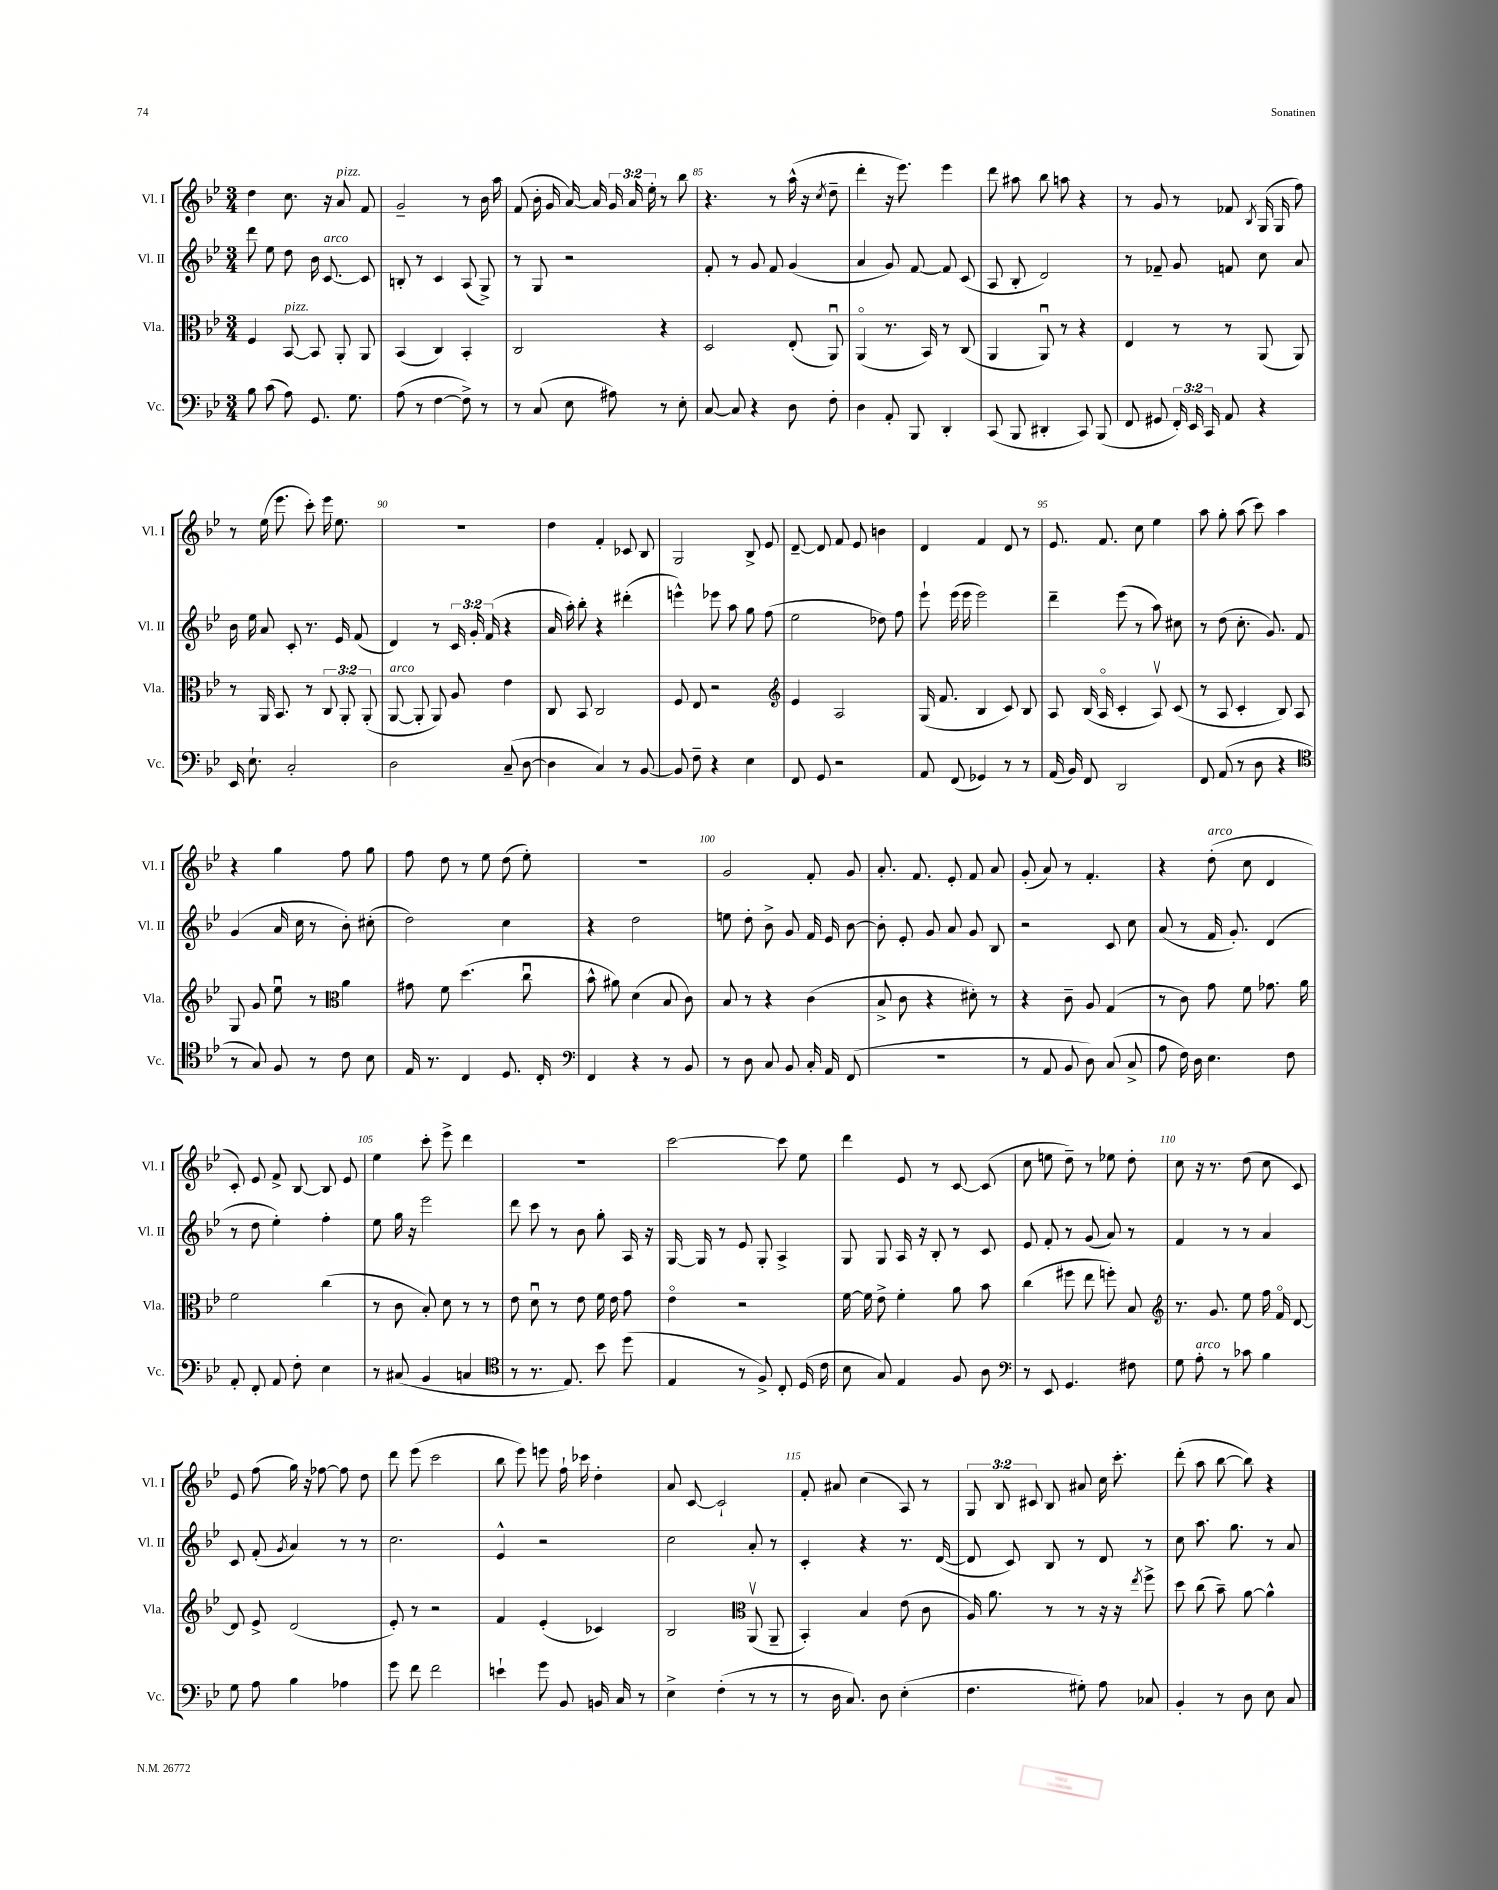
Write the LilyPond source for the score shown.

<<
\new StaffGroup <<
\new Staff = "s0" \with { instrumentName = "Vl. I" shortInstrumentName = "Vl. I" } {
    \clef treble \key bes \major \numericTimeSignature \time 3/4 \override Staff.TupletNumber.text = #tuplet-number::calc-fraction-text
    \autoBeamOff d''4 c''8. r16 a'8^\markup { \italic "pizz." } f'8 |
    g'2-- r8 bes'16 a''16 |
    f'8( bes'16-. g'16 a'16~) a'16 \tuplet 3/2 { g'16 a'16 ees''16-. } r8 bes''8 |
    r4. r8 a''16-^( r16 \acciaccatura { c''8 } d''8-- |
    d'''4-. r16 ees'''8.) ees'''4 |
    d'''8 ais''8 bes''8 a''8 r4 |
    r8 g'8 r8 fes'8 \acciaccatura { bes8 } g16( g16 f''8) |
    r8 ees''16( ees'''8. c'''8-.) ees'''16 ees''8. |
    R2. |
    d''4 f'4-. ces'8 bes8 |
    g2 bes8-> ees'8 |
    d'8~-- d'8 f'8 ees'8 b'4 |
    d'4 f'4 d'8 r8 |
    ees'8. f'8. c''8 ees''4 |
    a''8 g''8-. a''8( c'''8) a''4 |
    r4 g''4 f''8 g''8 |
    f''8 d''8 r8 ees''8 d''8( ees''8-.) |
    R2. |
    g'2 f'8-. g'8 |
    a'8.-. f'8. ees'8-. f'8 a'8 |
    g'8-.( a'8) r8 f'4.-. |
    r4 d''8-.^\markup { \italic "arco" }( c''8 d'4 |
    c'8-.) ees'8 f'8-> bes8~ bes8 ees'8 |
    ees''4 c'''8-. ees'''8-> d'''4 |
    R2. |
    c'''2~ c'''8 ees''8 |
    d'''4 ees'8 r8 c'8~ c'8( |
    c''8 e''8 d''8--) r8 ees''8 d''8-. |
    c''8 r16 r8. d''8( c''8 c'8) |
    ees'8 f''8( g''16) r16 fes''8~ fes''8 d''8 |
    d'''8 ees'''8( c'''2 |
    bes''8 ees'''8) e'''8 f''16-! ces'''16 d''4-. |
    a'8 c'8~ c'2-! |
    f'8-. ais'8 c''4( a8) r8 |
    \tuplet 3/2 { g8 bes8 cis'8 } bes8 ais'8 c''16 c'''8.-. |
    d'''8-.( a''8 bes''8~ bes''8) r4 \bar "|." |
}
\new Staff = "s1" \with { instrumentName = "Vl. II" shortInstrumentName = "Vl. II" } {
    \clef treble \key bes \major \numericTimeSignature \time 3/4 \override Staff.TupletNumber.text = #tuplet-number::calc-fraction-text
    \autoBeamOff d'''8 ees''8 d''8 bes'16 c'8.~^\markup { \italic "arco" } c'8 |
    b8-. r8 c'4 a8( g8->) |
    r8 g8 r2 |
    f'8-. r8 g'8 f'8 g'4( |
    a'4 g'8) f'8~ f'8 c'8( |
    a8 bes8-. d'2) |
    r8 fes'8-- g'8 f'8 c''8 a'8 |
    bes'16 ees''16 a'8 c'8-. r8. ees'16 f'8( |
    d'4) r8 \tuplet 3/2 { c'16 g'16-. f'16( } r4 |
    a'16 a''16-.) bes''8-. r4 dis'''4-.( |
    e'''4-^) ees'''8 a''8 g''8 f''8( |
    ees''2 des''8) f''8 |
    ees'''8-! ees'''16( ees'''16 ees'''2) |
    d'''4-- ees'''8( r8 a''8) cis''8 |
    r8 d''8( c''8.-. g'8.) f'8 |
    g'4( a'16 c''16 r8 bes'8-.) cis''8-.( |
    d''2) c''4 |
    r4 d''2 |
    e''8 d''8-. bes'8-> g'8 f'16 ees'16 bes'8~ |
    bes'8-. ees'8-. g'8 a'8 g'8 bes8 |
    r2 c'8 c''8 |
    a'8( r8 f'16 g'8.-.) d'4( |
    r8 d''8 ees''4-.) f''4-. |
    ees''8 g''16 r16 ees'''2 |
    d'''8 c'''8 r8 bes'8 g''8-. a16 r16 |
    g16~ g16 r8 ees'8 g8-. a4-> |
    g8 g8 a16 r16 bes8-. r8 c'8 |
    ees'8 f'8-. r8 g'8( a'8) r8 |
    f'4 r8 r8 a'4 |
    c'8 f'8-.( \acciaccatura { g'8 } a'4) r8 r8 |
    c''2. |
    ees'4-^ r2 |
    c''2 a'8-. r8 |
    c'4-. r4 r8. d'16~( |
    d'8 c'8) bes8 r8 d'8 r8 |
    c''8 a''8. g''8. r8 a'8 \bar "|." |
}
\new Staff = "s2" \with { instrumentName = "Vla." shortInstrumentName = "Vla." } {
    \clef alto \key bes \major \numericTimeSignature \time 3/4 \override Staff.TupletNumber.text = #tuplet-number::calc-fraction-text
    \autoBeamOff f4 bes,8~^\markup { \italic "pizz." } bes,8 a,8-. a,8 |
    bes,4( c4) bes,4-. |
    c2 r4 |
    d2 ees8-.( a,8\downbow) |
    a,4\flageolet( r8. bes,16) r8 c8( |
    a,4 a,8\downbow) r8 r4 |
    ees4 r8 r8 a,8( a,8) |
    r8 a,16 bes,8. r8 \tuplet 3/2 { c8 a,8-. a,8-.( } |
    a,8~^\markup { \italic "arco" } a,8-. a,8) a8 ees'4 |
    c8 bes,8 c2 |
    f8 ees8 r2 |
    \clef treble ees'4 a2 |
    g16( f'8. bes4 c'8) bes8 |
    a8 bes16( a16\flageolet c'4-. a8\upbow) c'8( |
    r8 a8 c'4-. bes8) a8 |
    g8 g'8 ees''8\downbow r8 \clef alto a'4 |
    gis'8 f'8 d''4.( c''8\downbow |
    bes'8-^ ais'8) d'4( bes8 c'8) |
    bes8 r8 r4 c'4( |
    bes8-> c'8 r4 dis'8-.) r8 |
    r4 c'8-- a8 g4( |
    r8 c'8) g'8 f'8 ges'8. a'16 |
    f'2 c''4( |
    r8 c'8 bes8-.) d'8 r8 r8 |
    ees'8 d'8\downbow r8 ees'8 f'16 ees'16 g'8 |
    ees'4\flageolet r2 |
    f'16~ f'16 ees'8-> f'4-. a'8 bes'8 |
    c''4( fis''8 ees''8 f''8-.) bes8 |
    \clef treble r8. g'8. ees''8 f''16 f'16\flageolet d'8~ |
    d'8 ees'8-> d'2( |
    ees'8-.) r8 r2 |
    f'4 ees'4-.( ces'4) |
    bes2 \clef alto a,8\upbow( a,8-- |
    bes,4-.) bes4 ees'8( c'8 |
    a16) a'8. r8 r8 r16 r16 \acciaccatura { ees''8 } f''8-> |
    d''8 c''8( bes'8--) a'8~ a'4-^ \bar "|." |
}
\new Staff = "s3" \with { instrumentName = "Vc." shortInstrumentName = "Vc." } {
    \clef bass \key bes \major \numericTimeSignature \time 3/4 \override Staff.TupletNumber.text = #tuplet-number::calc-fraction-text
    \autoBeamOff bes8 c'8( a8) g,8. g8. |
    a8( r8 f4~ f8->) r8 |
    r8 c8( ees8 ais8) r8 ees8-. |
    c8~ c8 r4 d8 f8-. |
    d4 a,8-. bes,,8 d,4-. |
    c,8( bes,,8 dis,4-. c,8) bes,,8( |
    f,8 gis,8 \tuplet 3/2 { f,16-.) ees,16 c,16 } a,8 r4 |
    ees,16 ees8.-! c2-. |
    d2 c8--( d8~ |
    d4 c4) r8 bes,8~ |
    bes,8 f8-- r4 ees4 |
    f,8 g,8 r2 |
    a,8 f,8( ges,4) r8 r8 |
    a,16( bes,16) f,8 d,2 |
    f,8 a,8( r8 d8 r4 |
    \clef tenor r8 g8) f8 r8 c'8 bes8 |
    ees16 r8. c4 d8. c16-. |
    \clef bass f,4 r4 r8 bes,8 |
    r8 d8 c8 bes,8 c16-. a,16 f,8( |
    R2. |
    r8 a,8 bes,8 d8) c8( c8-> |
    a8 f16) d16 ees4. f8 |
    a,8-. f,8-. a,8 f8-. ees4 |
    r8 cis8( bes,4 c4 |
    \clef tenor r8 r8. ees8.) bes'8 d''8( |
    ees4 r8 f8->) c8-. d16( c'16 |
    bes8 g8) ees4 f8 a8 |
    \clef bass r8 ees,8 g,4. fis8 |
    g8 a8-.^\markup { \italic "arco" } r8 ces'8 bes4 |
    g8 a8 bes4 aes4 |
    g'8 f'8 f'2 |
    e'4-! g'8 bes,8 b,16 c16 r8 |
    ees4-> f4-.( r8 r8 |
    r8 d16 c8.) d8 ees4-.( |
    f4. gis8-.) a8 ces8 |
    bes,4-. r8 d8 ees8 c8 \bar "|." |
}
>>
>>
\layout { \context { \Score currentBarNumber = #82 \override BarNumber.break-visibility = ##(#f #t #t) barNumberVisibility = #(every-nth-bar-number-visible 5) } }
